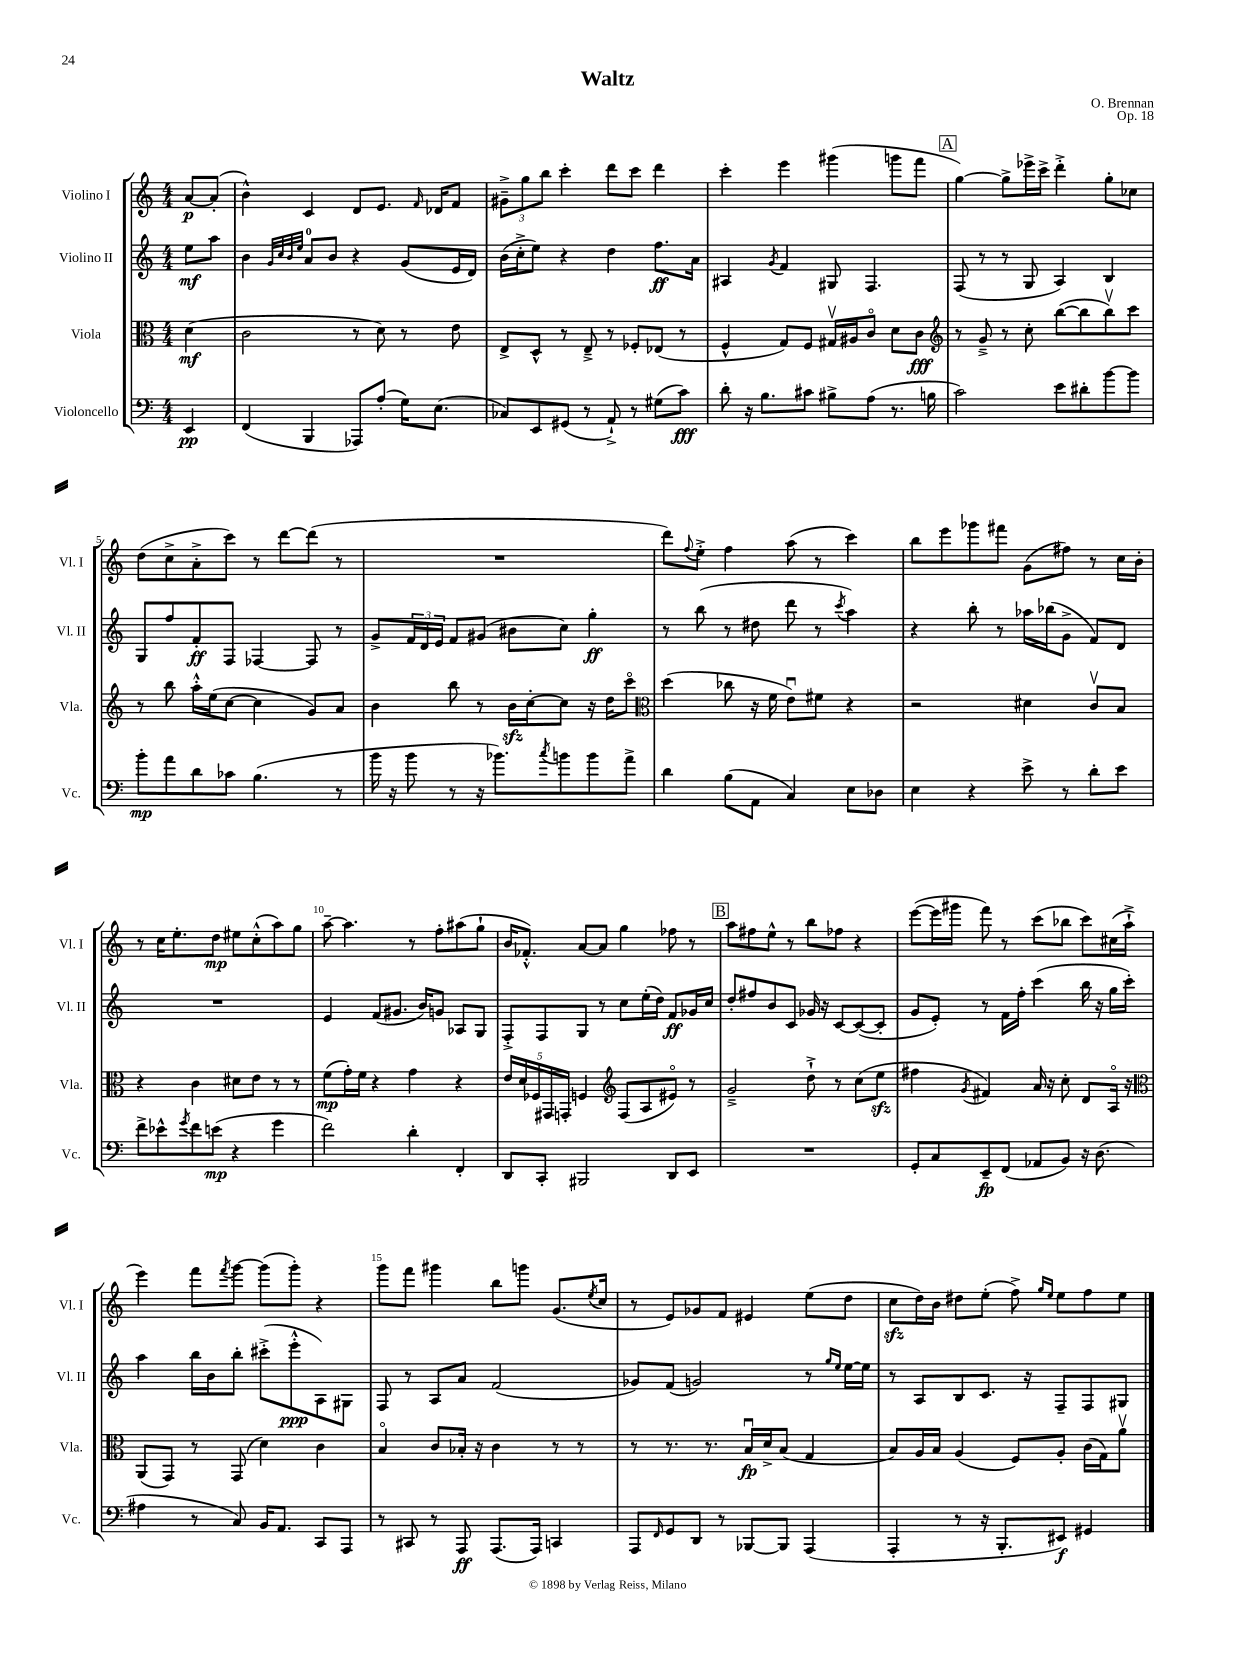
\header { title = "Waltz" composer = "O. Brennan" opus = "Op. 18" }
<<
\new StaffGroup <<
\new Staff = "s0" \with { instrumentName = "Violino I" shortInstrumentName = "Vl. I" } {
    \clef treble \key c \major \numericTimeSignature \time 4/4 \partial 4
    a'8~\p a'8-.( |
    b'4-^) c'4 d'8 e'8. \grace { f'16 } des'16 f'8 |
    \tuplet 3/2 { gis'8---> g''8 b''8 } c'''4-. d'''8 c'''8 d'''4 |
    c'''4-. e'''4 gis'''4( g'''8 f'''8 |
    \mark \markup { \box "A" } g''4~) g''8-> ees'''16-> c'''16-> d'''4-.-> g''8-. ces''8 |
    d''8( c''8-> a'8-.-> c'''8) r8 d'''8~ d'''8( r8 |
    R1 |
    d'''8) \appoggiatura { f''8 } e''8-.-> f''4 a''8( r8 c'''4) |
    b''8 e'''8 ges'''8 fis'''8 g'8( fis''8) r8 c''16 b'16-. |
    r8 c''16 e''8.-. d''8\mp eis''8 c''8-.-^( a''8) g''8 |
    a''8~-- a''4. r8 f''8-. ais''8( g''8-! |
    b'16 fes'8.-.-^) a'8~ a'8 g''4 fes''8 r8 |
    \mark \markup { \box "B" } a''8 fis''8 e''8-^ r8 b''8 fes''8 r4 |
    e'''8~( e'''16 gis'''16 f'''8) r8 c'''8( bes''8 c'''8) cis''16( a''16-!-> |
    e'''4) f'''8 \acciaccatura { f'''8 } g'''8~ g'''8( g'''8-.) r4 |
    g'''8 f'''8 gis'''4 b''8 g'''8 g'8.( \acciaccatura { e''8 } c''16 |
    r8 e'8) ges'8 f'8 eis'4 e''8( d''8 |
    c''8\sfz d''16) b'16 dis''8 e''8-.( f''8->) \grace { g''16 e''16 } e''8 f''8 e''8 \bar "|." |
}
\new Staff = "s1" \with { instrumentName = "Violino II" shortInstrumentName = "Vl. II" } {
    \clef treble \key c \major \numericTimeSignature \time 4/4 \partial 4
    e''8\mf a''8 |
    b'4 \grace { g'32 c''32 b'32 e''32 } a'8-0 b'8 r4 g'8( e'16 d'16) |
    b'16( c''16-.-> e''8) r4 d''4 f''8.\ff a'16 |
    ais4 \acciaccatura { g'8 } f'4 gis8 f4. |
    \mark \markup { \box "A" } f8( r8 r8 g8 a4) b4 |
    g8 f''8 f'8-.\ff f8 fes4~ fes8 r8 |
    g'8-> \tuplet 3/2 { f'16 d'16 e'16 } f'8 gis'8( bis'8 c''8) g''4-.\ff |
    r8 b''8( r8 dis''8 d'''8 r8 \acciaccatura { c'''8 } a''4) |
    r4 b''8-. r8 aes''16 bes''16( g'8-> f'8) d'8 |
    R1 |
    e'4 f'8( gis'8. b'16) g'8 aes8 g8 |
    f8-.-> f8 g8 r8 c''8 e''16-.( d''16) f'8\ff ges'16 c''16 |
    \mark \markup { \box "B" } d''8-. fis''8 b'8 c'8 ges'16 r16 c'8~ c'8~( c'8-. |
    g'8 e'8-.) r8 f'16 f''16-. c'''4( b''16 r16 g''16 c'''16-.) |
    a''4 b''16 b'16 b''8-. cis'''8-.->( e'''8-.-^\ppp a8) gis8 |
    f8 r8 a8 a'8 f'2( |
    ges'8) f'8( g'2) r8 \grace { g''16 e''16 } e''16~ e''16 |
    r8 a8 b8 c'8. r16 f8-- f8 gis8 \bar "|." |
}
\new Staff = "s2" \with { instrumentName = "Viola" shortInstrumentName = "Vla." } {
    \clef alto \key c \major \numericTimeSignature \time 4/4 \partial 4
    d'4\mf( |
    c'2 r8 d'8) r8 e'8 |
    e8-> d8-^ r8 e8---> r8 fes8-. ees8( r8 |
    f4-^ g8) f8 gis16\upbow ais16 c'8\flageolet d'8 c'8\fff |
    \mark \markup { \box "A" } \clef treble r8 g'8---> r8 c''8-. b''8~( b''8 b''8\upbow) c'''8 |
    r8 b''8 a''16-.-^ e''16( c''8~ c''4 g'8) a'8 |
    b'4 b''8 r8 b'16\sfz c''16~-. c''8 r16 d''16 c'''8\flageolet |
    \clef alto d''4( ces''8 r16 f'16 e'8\downbow) fis'8 r4 |
    r2 dis'4 c'8\upbow b8 |
    r4 c'4 dis'8 e'8 r8 r8 |
    f'8\mp( g'16-.) f'16 r4 g'4 r4 |
    \tuplet 5/4 { e'16 d'16 fes16 gis,16 g,16-. } f4 \clef treble f8( a8 eis'8\flageolet) r8 |
    \mark \markup { \box "B" } g'2---> d''8-!-> r8 c''8( e''8\sfz |
    fis''4 \acciaccatura { g'8 } fis'4) a'16 r16 c''8-. d'8 a16\flageolet r16 |
    \clef alto a,8( g,8) r8 g,8( d'4) c'4 |
    b4\flageolet c'8 bes16-. r16 c'4 r8 r8 |
    r8 r8. r8. b16\downbow\fp d'16-> b8( g4 |
    b8) a16 b16 a4( f8) a8-. c'16( g16) a'8\upbow \bar "|." |
}
\new Staff = "s3" \with { instrumentName = "Violoncello" shortInstrumentName = "Vc." } {
    \clef bass \key c \major \numericTimeSignature \time 4/4 \partial 4
    e,4\pp |
    f,4( b,,4 aes,,8) a8-.( g16) e8.( |
    ces8) e,8 gis,8( r8 a,8-!->) r8 gis8( c'8\fff) |
    d'8-. r16 b8. cis'8 bis8-> a8( r8. b16 |
    \mark \markup { \box "A" } c'2) e'8 dis'8-. b'8~ b'8 |
    b'8-.\mp a'8 d'8 ces'8 b4.( r8 |
    b'16 r16 b'8 r8 r16 bes'8.) \acciaccatura { c''8 } b'8 b'8 a'8-> |
    d'4 b8( a,8 c4) e8 des8 |
    e4 r4 e'8-> r8 d'8-. e'8 |
    f'8-> ees'8-^ \acciaccatura { g'8 } f'8 e'8\mp( r4 g'4 |
    f'2) d'4-. f,4-. |
    d,8 c,8-. bis,,2 d,8 e,8 |
    \mark \markup { \box "B" } R1 |
    g,8-. c8 e,8--\fp f,8( aes,8 b,8) r16 d8.( |
    ais4 r8 c8) b,16 a,8. c,8 a,,8 |
    r8 cis,8 r8 a,,8\ff a,,8.( a,,16) c,4 |
    a,,8 \grace { f,16 } g,8 d,8 r8 bes,,8~ bes,,8 a,,4( |
    a,,4-. r8 r16 b,,8.-. eis,8\f) gis,4 \bar "|." |
}
>>
>>
\layout { \context { \Score \override BarNumber.break-visibility = ##(#f #t #t) barNumberVisibility = #(every-nth-bar-number-visible 5) } }
